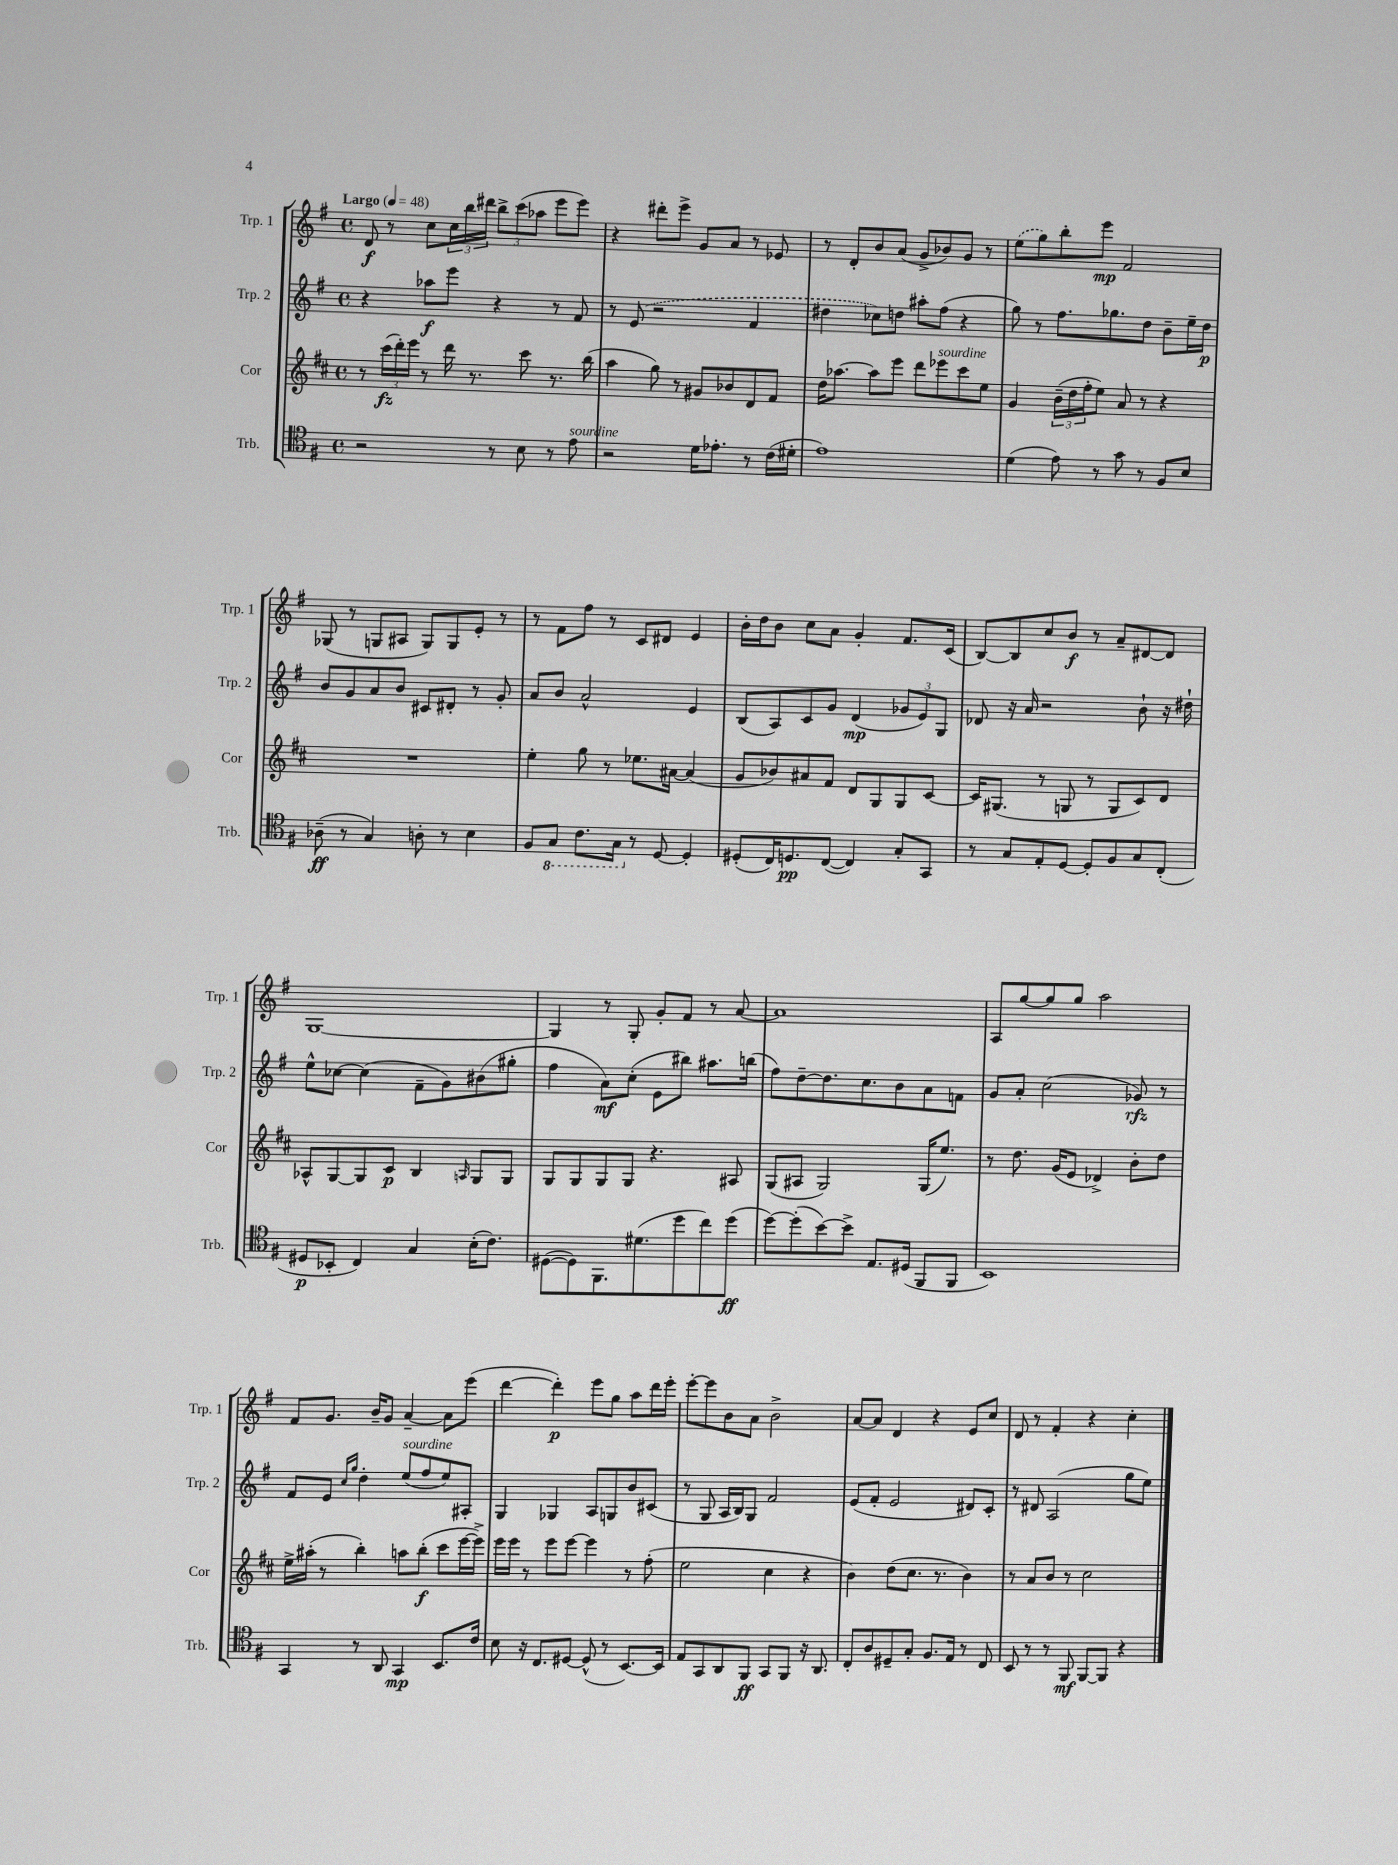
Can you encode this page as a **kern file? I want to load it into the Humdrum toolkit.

**kern	**dynam	**kern	**dynam	**kern	**dynam	**kern	**dynam
*part4	*part4	*part3	*part3	*part2	*part2	*part1	*part1
*staff4	*staff4	*staff3	*staff3	*staff2	*staff2	*staff1	*staff1
*I"Trb.	*	*I"Cor	*	*I"Trp. 2	*	*I"Trp. 1	*
*I'Trb.	*	*I'Cor	*	*I'Trp. 2	*	*I'Trp. 1	*
*clefC4	*	*clefG2	*	*clefG2	*	*clefG2	*
*k[f#]	*	*k[f#c#]	*	*k[f#]	*	*k[f#]	*
*M4/4	*	*M4/4	*	*M4/4	*	*M4/4	*
*met(c)	*	*met(c)	*	*met(c)	*	*met(c)	*
*MM48	*	*MM48	*	*MM48	*	*MM48	*
=1	=1	=1	=1	=1	=1	=1	=1
!	!	!	!	!	!	!LO:TX:a:B:t=Largo	!
2r	.	8r	.	4r	.	8d/	f
.	.	(24ccc#\LL	fz	.	.	8r	.
.	.	24ddd'\)	.	.	.	.	.
.	.	24eee\JJ	.	.	.	.	.
.	.	8r	.	8aa-X\L	f	8cc\L	.
.	.	16ddd\	.	8eee\J	.	24cc\L	.
.	.	.	.	.	.	24bb\	.
.	.	8.r	.	.	.	.	.
.	.	.	.	.	.	24ddd#X\JJ	.
8r	.	.	.	4r	.	12bb^\L	.
.	.	.	.	.	.	(12ccc\	.
8B\	.	8ccc#\	.	.	.	.	.
.	.	.	.	.	.	12aa-X\J	.
8r	.	8.r	.	8r	.	8eee\L	.
!LO:TX:a:i:t=sourdine	!	!	!	!	!	!	!
8e\	.	.	.	8f#/	.	8eee\J)	.
.	.	(16bb\	.	.	.	.	.
=2	=2	=2	=2	=2	=2	=2	=2
2r	.	4aa\	.	8r	.	4r	.
.	.	.	.	(8e/	.	.	.
.	.	8gg\)	.	2r	.	8ddd#X'\L	.
.	.	8r	.	.	.	8eee^\J	.
16d\KL	.	8g#X/L	.	.	.	8g/L	.
8.e-X'\J	.	.	.	.	.	.	.
.	.	8b-X/	.	.	.	8a/J	.
8r	.	8d/	.	4f#/	.	8r	.
(16c\LL	.	8f#/J	.	.	.	8e-X/	.
16d#X'\JJ	.	.	.	.	.	.	.
=3	=3	=3	=3	=3	=3	=3	=3
1e)	.	16dd\KL	.	4dd#X\	.	8r	.
.	.	[8.aa-X\J	.	.	.	.	.
.	.	.	.	.	.	8d'/L	.
.	.	8aa-\L]	.	8cc-X\L)	.	8b/	.
.	.	8eee\J	.	8ddn\J	.	(8a/J	.
.	.	8ddd\L	.	8aa#X'\L	.	8g^/L	.
!	!	!LO:TX:a:i:t=sourdine	!	!	!	!	!
.	.	8eee-X\	.	(8ff#\J	.	8b-X/)	.
.	.	8ccc#\	.	4r	.	8g/J	.
.	.	8ee\J	.	.	.	8r	.
=4	=4	=4	=4	=4	=4	=4	=4
(4d\	.	4g/	.	8gg\)	.	(8ee\L	.
.	.	.	.	8r	.	8gg\)	.
8e\)	.	(24b~\LL	.	8.ff#\L	.	8bb'\	.
.	.	24dd\	.	.	.	.	.
.	.	24ff#'\J	.	.	.	.	.
8r	.	8ee\J)	.	.	.	8eee\J	mp
.	.	.	.	8.gg-X\	.	.	.
8g\	.	8a/	.	.	.	2f#/	.
8r	.	8r	.	8dd\J	.	.	.
8F#/L	.	4r	.	8b~\L	.	.	.
8B/J	.	.	.	16ee~\L	.	.	.
.	.	.	.	16dd\JJ	p	.	.
!!LO:LB:g=z
=5	=5	=5	=5	=5	=5	=5	=5
(8A-X~\	ff	1r	.	8b/L	.	(8G-X/	.
8r	.	.	.	8g/	.	8r	.
4G/)	.	.	.	8a/	.	8Gn/L	.
.	.	.	.	8b/J	.	8A#X/J	.
8An'\	.	.	.	8c#X/L	.	8G/L)	.
8r	.	.	.	8d#X'/J	.	8G/	.
4B\	.	.	.	8r	.	8e'/J	.
.	.	.	.	8g'/	.	8r	.
=6	=6	=6	=6	=6	=6	=6	=6
8F#/L	.	4ee'\	.	8a/L	.	8r	.
*8ba	*	*	*	*	*	*	*
8GG/J	.	.	.	8b/J	.	8f#\L	.
8.C\L	.	8gg\	.	2a^^/	.	8ff#\J	.
.	.	8r	.	.	.	8r	.
16GG\Jk	.	.	.	.	.	.	.
*X8ba	*	*	*	*	*	*	*
8r	.	8.ee-X\L	.	.	.	8c/L	.
[8D/	.	.	.	.	.	8d#X/J	.
.	.	[16a#X\Jk	.	.	.	.	.
4D'/]	.	(4a#/]	.	4e/	.	4e/	.
=7	=7	=7	=7	=7	=7	=7	=7
(8D#X'/L	.	8g/L	.	(8B/L	.	16b'\LL	.
.	.	.	.	.	.	16dd\J	.
16C/K)	.	8b-X/)	.	8A/)	.	8b\J	.
8.Dn/	pp	.	.	.	.	.	.
.	.	8a#X/	.	8c/	.	8cc\L	.
([8C/J	.	8f#/J	.	8g/J	.	8a\J	.
4C/])	.	8d/L	.	(4d/	mp	4g'/	.
.	.	8G/	.	.	.	.	.
8G'/L	.	8G/	.	12g-X/L	.	8.f#/L	.
.	.	.	.	12e/)	.	.	.
8GG/J	.	[8c#/J	.	.	.	.	.
.	.	.	.	12G/J	.	.	.
.	.	.	.	.	.	(16c/Jk	.
=8	=8	=8	=8	=8	=8	=8	=8
8r	.	16c#/KL]	.	8d-X/	.	[8B/L)	.
.	.	(8.G#X/J	.	.	.	.	.
8G/L	.	.	.	16r	.	8B/]	.
.	.	.	.	16a/	.	.	.
8E'/	.	8r	.	2r	.	8cc/	.
[8D/J	.	8Gn/	.	.	.	8b/J	f
8D'/L]	.	8r	.	.	.	8r	.
8F#/	.	8G/L	.	.	.	8a~/L	.
8G/	.	8c#/)	.	8b`\	.	[8d#X/	.
(8C'/J	.	8d/J	.	16r	.	8d#/J]	.
.	.	.	.	16dd#X`\	.	.	.
!!LO:LB:g=z
=9	=9	=9	=9	=9	=9	=9	=9
8D#X/L	p	8A-X^^/L	.	8ee^^\L	.	[1G	.
8BB-X'/J	.	[8G/	.	[8cc-X\J	.	.	.
4C/)	.	8G/]	.	(4cc-\]	.	.	.
.	.	8c#/J	p	.	.	.	.
4G/	.	4B/	.	8f#~\L	.	.	.
.	.	.	.	8g\)	.	.	.
.	.	16qqAn/	.	.	.	.	.
(16B'\KL	.	8G/L	.	(8b#X\	.	.	.
8.c\J)	.	.	.	.	.	.	.
.	.	8G/J	.	8gg#X'\J	.	.	.
=10	=10	=10	=10	=10	=10	=10	=10
([8D#X\L	.	8G/L	.	4ff#\	.	4G/]	.
8D#\])	.	8G/	.	.	.	.	.
8.FF#\	.	8G/	.	8a\L)	mf	8r	.
.	.	8G/J	.	(8cc'\J	.	8G'/	.
(8.d#X\	.	.	.	.	.	.	.
.	.	4.r	.	8e\L	.	8g'/L	.
8dd\	.	.	.	8bb#X\J)	.	8f#/J	.
8cc\)	.	.	.	8.aa#X\L	.	8r	.
(8dd\J	ff	8A#X/	.	.	.	[8a/	.
.	.	.	.	(16bbn\Jk	.	.	.
=11	=11	=11	=11	=11	=11	=11	=11
[8dd\L)	.	(8G/L	.	8ff#\L)	.	1a]	.
(8dd'\]	.	8A#X/J	.	[8dd~\	.	.	.
[8b\)	.	2G/)	.	8.dd\]	.	.	.
8b^\J]	.	.	.	.	.	.	.
.	.	.	.	8.cc\	.	.	.
8.E/L	.	.	.	.	.	.	.
.	.	.	.	8b\	.	.	.
(16D#X/Jk	.	.	.	.	.	.	.
8FF#/L	.	(16G/KL	.	8a\	.	.	.
.	.	8.ee/J)	.	.	.	.	.
8FF#/J	.	.	.	8fn\J	.	.	.
=12	=12	=12	=12	=12	=12	=12	=12
1BB)	.	8r	.	8g/L	.	8A/L	.
.	.	8.dd\	.	8a'/J	.	[8gg/	.
.	.	.	.	(2cc\	.	8gg/]	.
.	.	(16g/KL	.	.	.	.	.
.	.	8e/J	.	.	.	8gg/J	.
.	.	4d-X^/)	.	.	.	2aa\	.
.	.	8b'\L	.	8g-X/)	rfz	.	.
.	.	8dd\J	.	8r	.	.	.
!!LO:LB:g=z
=13	=13	=13	=13	=13	=13	=13	=13
4GG/	.	16ee^\LL	.	8f#/L	.	8f#/L	.
.	.	(16aa#X'\JJ	.	.	.	.	.
.	.	8r	.	8e/J	.	8.g/J	.
.	.	.	.	16qqcc/LL	.	.	.
.	.	.	.	16qqgg/JJ	.	.	.
8r	.	4bb'\)	.	4dd'\	.	.	.
.	.	.	.	.	.	16b~/KL	.
8AA/	.	.	.	.	.	8g/J	.
!	!	!	!	!LO:TX:a:i:t=sourdine	!	!	!
4GG/	mp	8aan\L	.	(8ee/L	.	[4a~/	.
.	.	(8bb'\J	f	8ff#/	.	.	.
8.BB/L	.	8ccc#\L	.	8ee/)	.	8a\L]	.
.	.	[16eee\L	.	8A#X'/J	.	(8eee\J	.
16c/Jk	.	16eee^\JJ])	.	.	.	.	.
=14	=14	=14	=14	=14	=14	=14	=14
8B\	.	16eee\LL	.	4G/	.	[4ddd\	.
.	.	16eee\JJ	.	.	.	.	.
16r	.	8r	.	.	.	.	.
8.C/L	.	.	.	.	.	.	.
.	.	8eee\L	.	4G-X/	.	4ddd'\])	p
[8D#X/J	.	[8eee\J	.	.	.	.	.
(8D#^^/]	.	4eee\]	.	8A/L	.	8eee\L	.
8r	.	.	.	8Gn/	.	8gg\J	.
[8.BB/L)	.	8r	.	8b/	.	8aa\L	.
.	.	(8ff#'\	.	(8c#X/J	.	16ddd\L	.
16BB/Jk]	.	.	.	.	.	16eee'\JJ	.
=15	=15	=15	=15	=15	=15	=15	=15
8E/L	.	2ee\	.	8r	.	[8eee'\L	.
8GG/	.	.	.	8G/	.	8eee\]	.
8AA/	.	.	.	16A/LL	.	8b\	.
.	.	.	.	16B/J)	.	.	.
8FF#/J	ff	.	.	8G/J	.	8a\J	.
8GG/L	.	4cc#\	.	2f#/	.	2b^\	.
8FF#/J	.	.	.	.	.	.	.
16r	.	4r	.	.	.	.	.
8.AA/	.	.	.	.	.	.	.
=16	=16	=16	=16	=16	=16	=16	=16
8C'/L	.	4b\)	.	(8e/L	.	[8a/L	.
8A/	.	.	.	8f#'/J	.	8a/J]	.
8D#X~/	.	(8dd\L	.	2e/	.	4d/	.
8G'/J	.	8.cc#\J	.	.	.	.	.
8.F#/L	.	.	.	.	.	4r	.
.	.	8.r	.	.	.	.	.
16E/Jk	.	.	.	.	.	.	.
8r	.	4b\)	.	8d#X/L)	.	8e/L	.
8C/	.	.	.	8c'/J	.	8cc/J	.
=17	=17	=17	=17	=17	=17	=17	=17
8BB/	.	8r	.	8r	.	8d/	.
8r	.	8a/L	.	8d#X/	.	8r	.
8r	.	8b/J	.	(2A/	.	4f#'/	.
8FF#/	mf	8r	.	.	.	.	.
[8FF#/L	.	2cc#\	.	.	.	4r	.
8FF#/J]	.	.	.	.	.	.	.
4r	.	.	.	8gg\L	.	4cc'\	.
.	.	.	.	8ee\J)	.	.	.
==	==	==	==	==	==	==	==
*-	*-	*-	*-	*-	*-	*-	*-
